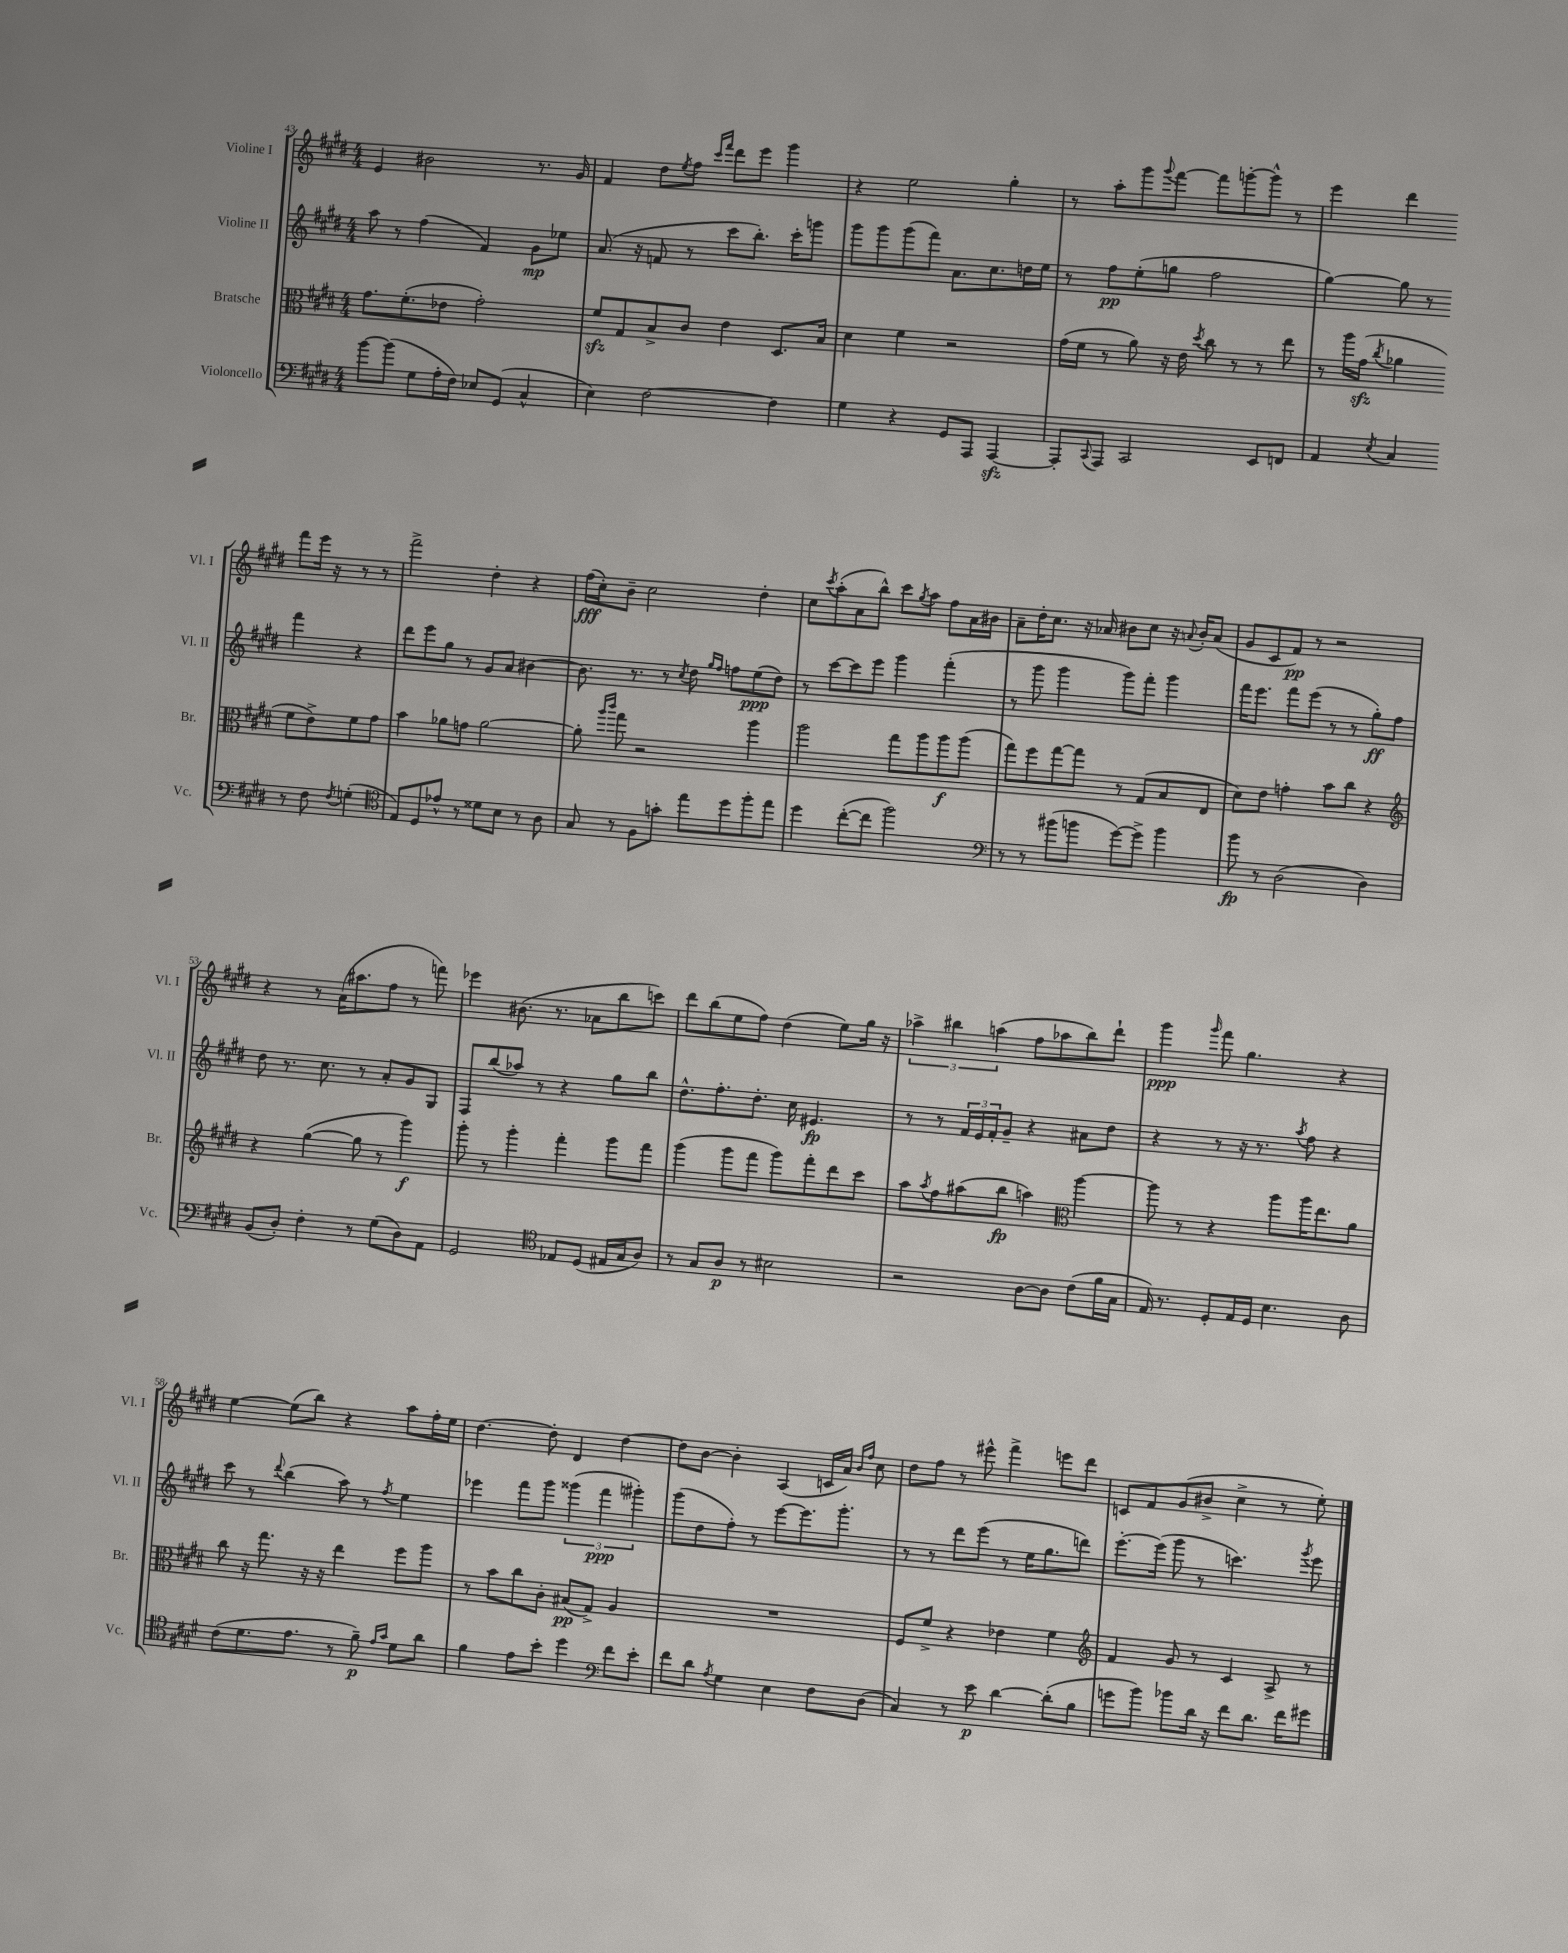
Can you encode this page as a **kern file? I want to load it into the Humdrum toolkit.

**kern	**kern	**kern	**kern
*staff4	*staff3	*staff2	*staff1
*clefF4	*clefC3	*clefG2	*clefG2
*k[f#c#g#d#]	*k[f#c#g#d#]	*k[f#c#g#d#]	*k[f#c#g#d#]
*M4/4	*M4/4	*M4/4	*M4/4
[8b	8.g#	8aa	4e
(8b]	.	8r	.
.	(8.f#'	.	.
8G#	.	(4ff#	2b#
16A'	8e-	.	.
16F#)	.	.	.
8E-	2g#')	4f#)	.
(8GG#	.	.	.
4C#^^	.	8g#	8.r
.	.	8ee-	.
.	.	.	16g#
=	=	=	=
4E)	8f#	(8.a	4f#
.	8G#	.	.
.	.	16r	.
[2F#	8B^	8f	8dd#
.	.	.	8qee
.	8c#	8r	8ff#
.	.	.	16qqccc#
.	.	.	16qqfff#
.	4e	8ccc#	8ddd#
.	.	8.bb')	8eee
4F#]	8.D#	.	4ggg#
.	.	16ccc#'	.
.	.	8ggg	.
.	16B	.	.
=	=	=	=
4G#	4d#	8ggg#	4r
.	.	8ggg#	.
4r	4f#	(8ggg#	2ee
.	.	8fff#)	.
8GG#	2r	8.a	.
8AAA	.	.	.
.	.	8.cc#	.
[4AAA	.	.	4gg#'
.	.	16dd	.
.	.	16ee	.
=	=	=	=
8AAA']	(16g#	8r	8r
.	16f#	.	.
8qqCC#	.	.	.
8AAA	8r	8ff#	8aa'
2CC#	8a)	(8ee'	8ggg#
.	.	.	8qqggg#
.	16r	8gg	[8fff#
.	16e	.	.
.	8qdd#	.	.
.	8cc#	2ff#	8fff#]
.	8r	.	[8ggg'
8EE	8r	.	8ggg^^]
8FF	8ee	.	8r
=	=	=	=
4AA	8r	[4gg#)	4eee
.	16aa	.	.
.	(16g#	.	.
8qE	8qcc#	.	.
4C#	4a-	8gg#]	4ddd#
.	.	8r	.
8r	8f#	4fff#	8fff#
8F#	8e^)	.	16eee
.	.	.	16r
8qF#	.	.	.
(4G'	8f#	4r	8r
.	8g#	.	8r
=	=	=	=
*clefC4	*	*	*
8E)	4b	8ddd#	2fff#^
8D#	.	8eee	.
8e-^^	8a-	8gg#	.
8r	8g	8r	.
8d##	[2a-	8g#	4dd#'
8B	.	8a	.
8r	.	[4b#	4r
8A	.	.	.
=	=	=	=
8G#	8a-']	8.b#]	(16ff#
.	.	.	16cc#')
.	16qqaa	.	.
.	16qqccc#	.	.
8r	8gg#	.	8b~
.	.	8.r	.
8F#	2r	.	2cc#
8g'	.	8r	.
.	.	8qcc#	.
8ee	.	8dd#	.
.	.	16qqgg#	.
.	.	16qqff#	.
8dd#	.	8ff	.
8ff#'	4aa	(8ee	4dd#'
8ee	.	8dd#)	.
=	=	=	=
4dd#	2aa	8r	8cc#
.	.	.	8qccc#
.	.	[8ccc#	(8aa'
([8cc#'	.	8ccc#]	8a
8cc#]	.	8eee	8bb^^)
2ff#)	8gg#	4ggg#	8ccc#
.	.	.	8qgg#
.	8aa	.	8aa
.	8aa	(4fff#'	8ff#
.	(8aa	.	16a
.	.	.	16b#
=	=	=	=
*clefF4	*	*	*
8r	8gg#)	8r	8a~
8r	8ff#	8ggg#	16dd#'
.	.	.	8.cc#
(8b#	[8gg#	4ggg#	.
8b	8gg#]	.	16r
.	.	.	16a-
[8g#)	8r	8ggg#)	8b#
8g#^]	(8G#	8fff#'	8cc#
4b	8B	4ggg#	16r
.	.	.	8qqa
.	.	.	16b#'
.	8E	.	(8a
=	=	=	=
8b	8d#)	16fff#	8g#
.	.	8.eee	.
8r	8e	.	8c#
(2D#	4g'	8fff#	8f#)
.	.	(8eee	8r
.	8b	8r	2r
.	8cc#	8r	.
4D#)	4r	8gg#')	.
.	.	8ff#	.
=	=	=	=
*	*clefG2	*	*
(8BB	4r	8dd#	4r
8D#')	.	8.r	.
4F#'	([4gg#	.	8r
.	.	8.cc#	.
.	.	.	(16a
.	.	.	8.aa#
8r	8gg#]	8r	.
(8G#	8r	8a'	8ff#
8D#)	4ggg#)	8g#	8r
8AA	.	8G#	8fff)
=	=	=	=
2GG#	8ggg#'	8F#	4eee-
.	8r	(8bb	.
.	4ggg#'	8aa-)	(8.b#
.	.	8r	.
.	.	.	8.r
*clefC4	*	*	*
8E-	4fff#'	4r	.
(8D#	.	.	8a-
16E#	8ggg#	8gg#	8bb
16G#	.	.	.
8A)	8fff#	8bb	8ccc)
=	=	=	=
8r	(4ggg#	8.dd#^^	8ddd#
8G#	.	.	(8bb
.	.	8.ff#'	.
8A	8ggg#	.	8ee
8r	8fff#	8.dd#'	8ff#)
2B#	8ggg#)	.	(4dd#
.	.	16cc#	.
.	8fff#'	4.e#	.
.	8ddd#	.	8ee)
.	8ccc#	.	16gg#
.	.	.	16r
=	=	=	=
2r	8aa	8r	6aa-^
.	8qaa	.	.
.	8ff#	8r	.
.	.	.	6bb#
.	(8aa#	24f#	.
.	.	24e	.
.	.	24f#'	(6aa
.	8bb	8g#~	.
[8A	4aa)	4r	8ff#
8A]	.	.	8aa-
*	*clefC3	*	*
(8c#	[4aa	8a#	8bb#)
16f#	.	8dd#	8ddd#`
16G#	.	.	.
=	=	=	=
16E)	8aa]	4r	4ggg#
8.r	.	.	.
.	8r	.	.
.	.	.	16qqggg#
8D#'	4r	8r	8fff#
16E	.	16r	4.gg#
16D#	.	8.r	.
4.B	8aa	.	.
.	.	8qaa	.
.	16aa	8ff#	.
.	8.ee	.	.
.	.	4r	4r
8A	8a	.	.
=	=	=	=
(8c#	8cc#	8ccc#	[4ee
8.d#	16r	8r	.
.	8.gg#	.	.
.	.	8qqddd#	.
.	.	(4bb	(8ee]
8.e	.	.	.
.	16r	.	8bb)
.	16r	.	.
8r	4ee	8aa)	4r
8f#~)	.	8r	.
16qqe	.	.	.
16qqg#	.	8qff#	.
8d#	8ff#	4ee	8aa
8a	8aa	.	16ff#'
.	.	.	16ee
=	=	=	=
4f#	8r	4eee-	[4.dd#
.	8b	.	.
8e	8cc#	8fff#	.
8b'	8c#'	8ggg#	8dd#']
4dd#	(8B#	(6ggg##	4d#
.	8G#^)	.	.
.	.	6fff#	.
*clefF4	*	*	*
8f#	4A	.	[4dd#
.	.	6ggg#')	.
8e'	.	.	.
=	=	=	=
8f#	1r	(8ggg#	8dd#]
8d#	.	8dd#	[8b
8qA	.	.	.
4G#	.	8ff#')	4b']
.	.	8r	.
4E	.	[8eee	(4A
.	.	8.eee]	.
8F#	.	.	16c
.	.	8.ggg#'	16a)
.	.	.	16qqb
.	.	.	16qqff#
(8D#	.	.	8cc#
=	=	=	=
4C#)	8F#	8r	8dd#
.	8f#^	8r	8ff#
8r	4r	8ddd#	8r
8e	.	(8eee	8eee#^^
[4d#	4e-	8r	4fff#^
.	.	16ee	.
.	.	8.gg#	.
(8d#']	4f#	.	8eee
8B	.	8ddd)	8ddd#
=	=	=	=
*	*clefG2	*	*
8g	4f#	[8.eee'	8c
8b)	.	.	8f#
.	.	(16eee]	.
8b-	8g#	8ggg#	(8g#
16d#	8r	8r	8b#^
16r	.	.	.
8f#	4c#	4.ccc)	4cc#^
8.d#	.	.	.
.	8A^	.	8r
16f#	.	.	.
.	.	8qggg#	.
8g#	8r	8eee	8ee')
==	==	==	==
*-	*-	*-	*-
